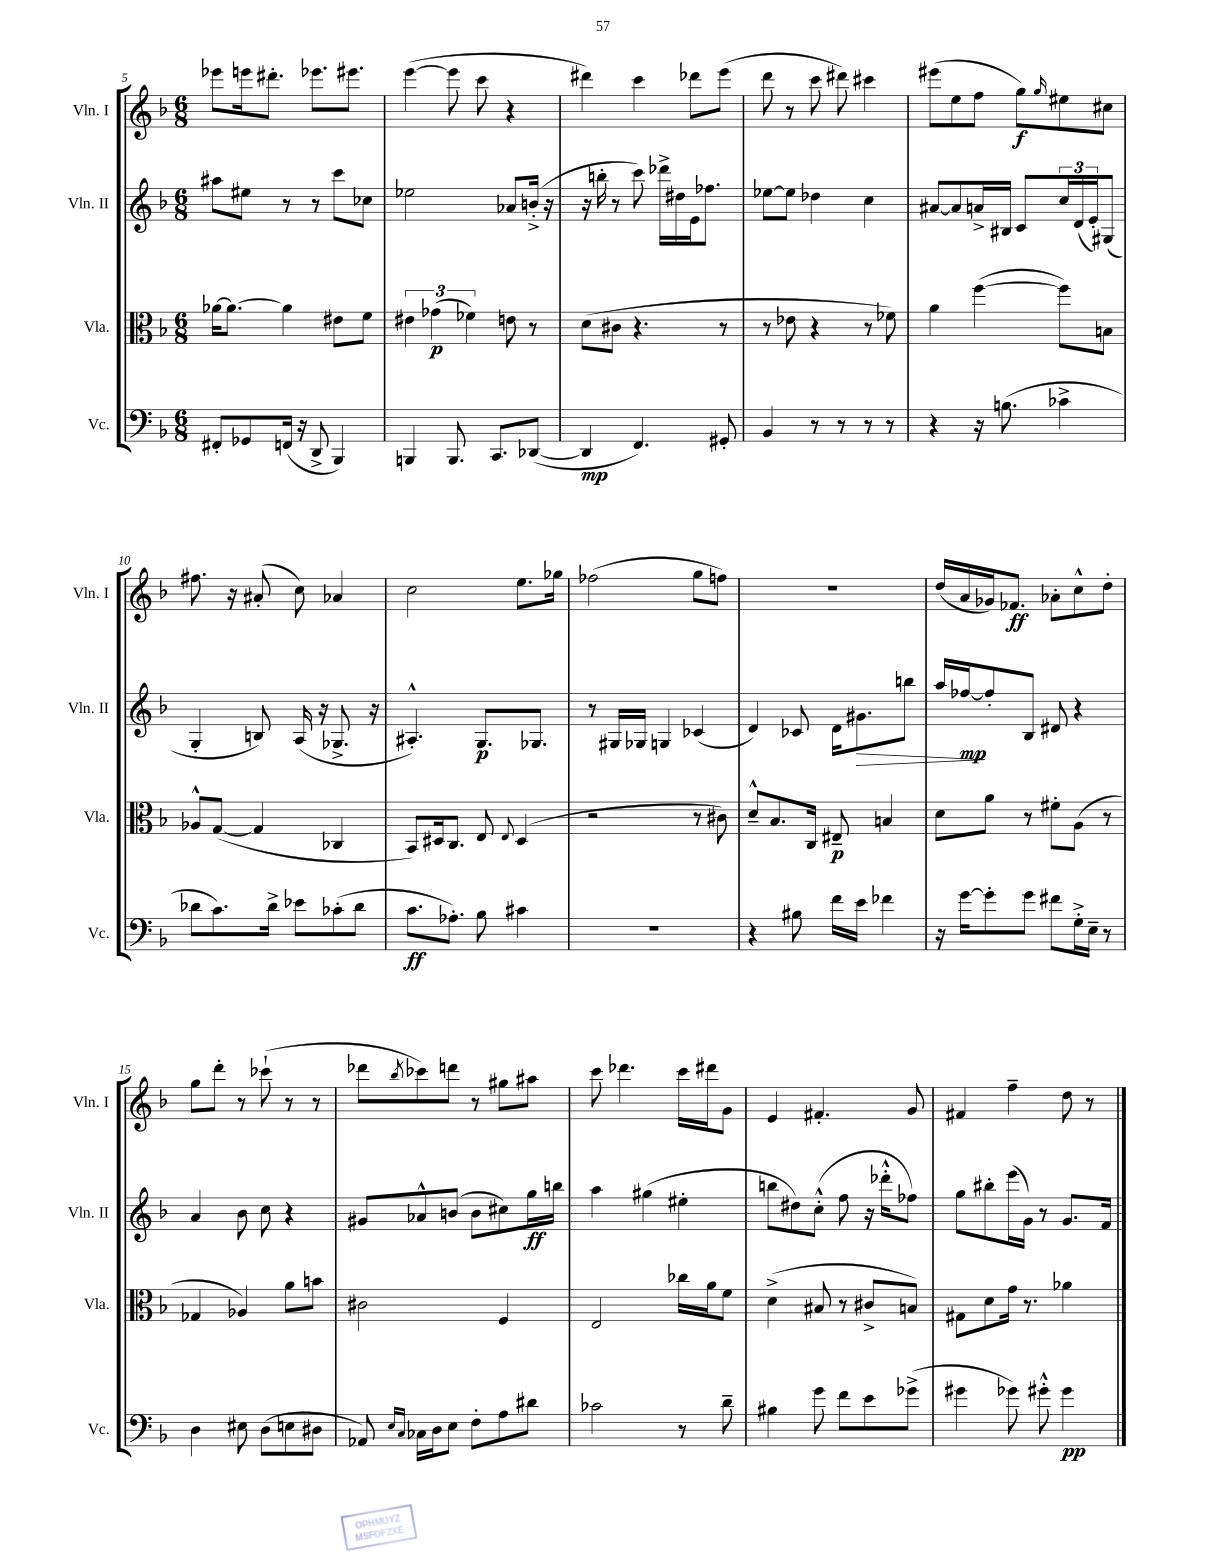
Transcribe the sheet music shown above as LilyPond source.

<<
\new StaffGroup <<
\new Staff = "s0" \with { instrumentName = "Vln. I" shortInstrumentName = "Vln. I" } {
    \clef treble \key f \major \numericTimeSignature \time 6/8
    ees'''8 e'''16 dis'''8.-. ees'''8. eis'''8. |
    e'''4~( e'''8 c'''8 r4 |
    dis'''4) c'''4 des'''8 e'''8( |
    d'''8 r8 c'''8 dis'''8) cis'''4 |
    eis'''8( e''8 f''8 g''8\f) \grace { g''16 } eis''8 cis''8 |
    fis''8. r16 ais'8-.( c''8) aes'4 |
    c''2 e''8. ges''16 |
    fes''2( g''8 f''8) |
    R2. |
    d''16( a'16 ges'16) fes'8.\ff aes'8-. c''8-^ d''8-. |
    g''8 d'''8-. r8 ces'''8-!( r8 r8 |
    des'''8 \acciaccatura { bes''8 } ces'''8) d'''8 r8 gis''8 ais''8 |
    c'''8 des'''4. c'''16 dis'''16 g'8 |
    e'4 fis'4.-. g'8 |
    fis'4 f''4-- d''8 r8 \bar "|." |
}
\new Staff = "s1" \with { instrumentName = "Vln. II" shortInstrumentName = "Vln. II" } {
    \clef treble \key f \major \numericTimeSignature \time 6/8
    ais''8 eis''8 r8 r8 c'''8 ces''8 |
    ees''2 aes'8 b'16-.->( r16 |
    r16 b''16-. r8 c'''8) des'''16-> dis''16 e'16 fes''8. |
    ees''8~ ees''8 des''4 c''4 |
    ais'8~ ais'8 a'16-> bis16 c'8 \tuplet 3/2 { c''16 d'16( e'16-.) } gis8( |
    g4-. b8) a16( r16 ges8.-> r16 |
    ais4.-.-^) g8.\p ges8. |
    r8 gis16 ges16 g4 ces'4( |
    d'4) ces'8 d'16 gis'8.\> b''8 |
    a''16 fes''16~\mp\! fes''8-. bes8 dis'8 r4 |
    a'4 bes'8 c''8 r4 |
    gis'8 aes'8-^ b'8( b'8 cis''8) g''16\ff b''16 |
    a''4 gis''4( eis''4-. |
    b''8 dis''8) c''8-.-^( f''8 r16 des'''16-.-^ fes''8) |
    g''8 bis''8-. e'''16( g'16) r8 g'8. f'16 \bar "|." |
}
\new Staff = "s2" \with { instrumentName = "Vla." shortInstrumentName = "Vla." } {
    \clef alto \key f \major \numericTimeSignature \time 6/8
    aes'16~ aes'8.~ aes'4 eis'8 f'8 |
    \tuplet 3/2 { eis'4 ges'4\p( fes'4) } e'8 r8 |
    d'8( cis'8 r4. r8 |
    r8 ees'8 r4 r8 fes'8) |
    a'4 f''4~( f''8) b8 |
    aes8-^ g8~( g4 ces4 |
    bes,8) dis16 c8. e8 \appoggiatura { e8 } dis4( |
    r2 r8 cis'8) |
    d'8---^ bes8. c16 eis8--\p b4 |
    d'8 a'8 r8 fis'8-. a8( r8 |
    ges4 aes4) a'8 b'8 |
    cis'2 f4 |
    e2 ces''16 a'16 f'8 |
    d'4->( bis8 r8 cis'8-> b8) |
    gis8 d'8 g'16 r8. aes'4 \bar "|." |
}
\new Staff = "s3" \with { instrumentName = "Vc." shortInstrumentName = "Vc." } {
    \clef bass \key f \major \numericTimeSignature \time 6/8
    fis,8-. ges,8 f,16( r16 d,8-> bes,,4) |
    b,,4 b,,8. c,8. des,8~( |
    des,4\mp f,4.) gis,8-. |
    bes,4 r8 r8 r8 r8 |
    r4 r16 b8.( ces'4-> |
    des'8 c'8.) des'16-> ees'8 ces'8-.( des'8 |
    c'8.\ff aes8.-.) bes8 cis'4 |
    R2. |
    r4 bis8 f'16 e'16 fes'4 |
    r16 g'16~ g'8-. g'8 fis'8 g16-.-> e16-- r8 |
    d4 eis8 d8( e8 dis8 |
    aes,8) \grace { e16 c16 } ces16 d16 e8 f8-. a8 dis'8 |
    ces'2 r8 d'8-- |
    bis4 g'8 f'8 e'8 ges'8->( |
    gis'4 ges'8) gis'8-.-^ gis'4\pp \bar "|." |
}
>>
>>
\layout { \context { \Score currentBarNumber = #5 } }
